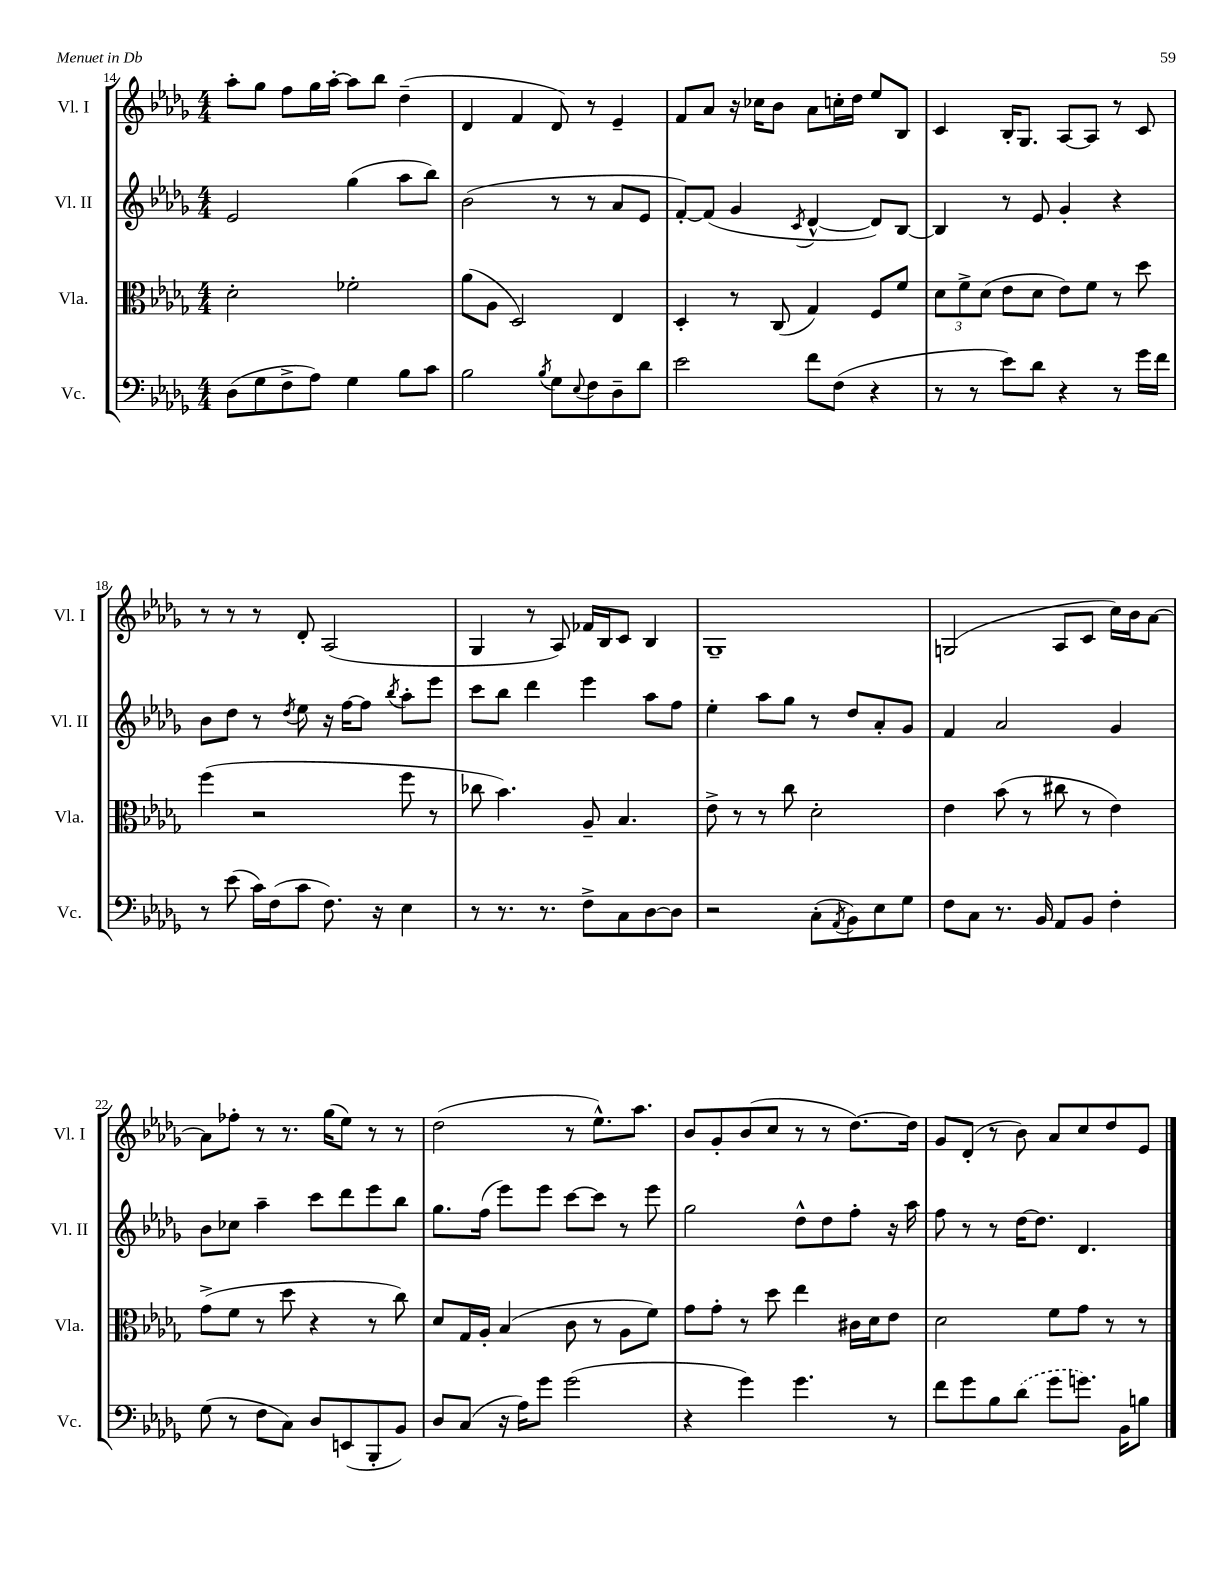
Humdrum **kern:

**kern	**kern	**kern	**kern
*part4	*part3	*part2	*part1
*staff4	*staff3	*staff2	*staff1
*I"Vc.	*I"Vla.	*I"Vl. II	*I"Vl. I
*I'Vc.	*I'Vla.	*I'Vl. II	*I'Vl. I
*clefF4	*clefC3	*clefG2	*clefG2
*k[b-e-a-d-g-]	*k[b-e-a-d-g-]	*k[b-e-a-d-g-]	*k[b-e-a-d-g-]
*M4/4	*M4/4	*M4/4	*M4/4
=14	=14	=14	=14
(8D-\L	2d-'\	2e-/	8aa-'\L
8G-\	.	.	8gg-\J
8F^\	.	.	8ff\L
8A-\J)	.	.	16gg-\L
.	.	.	[16aa-'\JJ
4G-\	2f-X'\	(4gg-\	8aa-\L]
.	.	.	8bb-\J
8B-\L	.	8aa-\L	(4dd-~\
8c\J	.	8bb-\J)	.
=15	=15	=15	=15
2B-\	(8a-\L	(2b-\	4d-/
.	8A-\J	.	.
.	2D-/)	.	4f/
8qB-/	.	.	.
8G-\L	.	8r	8d-/)
8qqE-/	.	.	.
8F\	.	8r	8r
8D-~\	4E-/	8a-/L	4e-~/
8d-\J	.	8e-/J	.
=16	=16	=16	=16
2e-\	4D-'/	[8f'/L)	8f/L
.	.	(8f/J]	8a-/J
.	8r	4g-/	16r
.	.	.	16cc-X\KL
.	(8C/	.	8b-\J
.	.	8qc/	.
8f\L	4G-/)	[4d-^^/	8a-\L
(8F\J	.	.	16ccn'\L
.	.	.	16dd-\JJ
4r	8F/L	8d-/L])	8ee-/L
.	8f/J	[8B-/J	8B-/J
=17	=17	=17	=17
8r	12d-\L	4B-/]	4c/
.	12f^\	.	.
8r	.	.	.
.	(12d-\J	.	.
8e-\L)	8e-\L	8r	16B-'/KL
.	.	.	8.G-/J
8d-\J	8d-\J	8e-/	.
4r	8e-\L)	4g-'/	[8A-/L
.	8f\J	.	8A-/J]
8r	8r	4r	8r
16g-\LL	8dd-\	.	8c/
16f\JJ	.	.	.
!!LO:LB:g=z
=18	=18	=18	=18
8r	(4ff\	8b-\L	8r
(8e-\	.	8dd-\J	8r
16c\LL)	2r	8r	8r
(16F\J	.	.	.
.	.	8qdd-/	.
8c\J	.	8ee-\	8d-'/
8.F\)	.	16r	(2A-/
.	.	[16ff\KL	.
.	.	8ff\J]	.
16r	.	.	.
.	.	8qbb-/	.
4E-\	8ff\	8aa-'\L	.
.	8r	8eee-\J	.
=19	=19	=19	=19
8r	8cc-X\	8ccc\L	4G-/
8.r	4.b-\)	8bb-\J	.
.	.	4ddd-\	8r
8.r	.	.	.
.	.	.	8A-/)
8F^\L	8A-~/	4eee-\	16f-X/LL
.	.	.	16B-/J
8C\	4.B-/	.	8c/J
[8D-\	.	8aa-\L	4B-/
8D-\J]	.	8ff\J	.
=20	=20	=20	=20
2r	8e-^\	4ee-'\	1G-~
.	8r	.	.
.	8r	8aa-\L	.
.	8cc\	8gg-\J	.
(8C'\L	2d-'\	8r	.
8qAA-/	.	.	.
8BB-\)	.	8dd-/L	.
8E-\	.	8a-'/	.
8G-\J	.	8g-/J	.
=21	=21	=21	=21
8F\L	4e-\	4f/	(2Gn/
8C\J	.	.	.
8.r	(8b-\	2a-/	.
.	8r	.	.
16BB-/	.	.	.
8AA-/L	8cc#X\	.	8A-/L
8BB-/J	8r	.	8c/J
4F'\	4e-\)	4g-/	16cc\LL)
.	.	.	16b-\J
.	.	.	[8a-\J
!!LO:LB:g=z
=22	=22	=22	=22
(8G-\	(8g-^\L	8b-\L	8a-\L]
8r	8f\J	8cc-X\J	8ff-X'\J
8F\L	8r	4aa-~\	8r
8C\J)	8dd-\	.	8.r
8D-/L	4r	8ccc\L	.
.	.	.	(16gg-\KL
(8EEn/	.	8ddd-\	8ee-\J)
8BBB-'/	8r	8eee-\	8r
8BB-/J)	8cc\)	8bb-\J	8r
=23	=23	=23	=23
8D-/L	8d-/L	8.gg-\L	(2dd-\
(8C/J	16G-/L	.	.
.	16A-'/JJ	(16ff\Jk	.
16r	(4B-/	8eee-\L)	.
16A-\KL)	.	.	.
8g-\J	.	8eee-\J	.
(2g-\	8c\	[8ccc\L	8r
.	8r	8ccc\J]	8.ee-^^\L)
.	8A-\L	8r	.
.	.	.	8.aa-\J
.	8f\J)	8eee-\	.
=24	=24	=24	=24
4r	8g-\L	2gg-\	8b-/L
.	8g-'\J	.	8g-'/
4g-\)	8r	.	(8b-/
.	8dd-\	.	8cc/J
4.g-\	4ee-\	8dd-^^\L	8r
.	.	8dd-\	8r
.	16c#X\LL	8ff'\J	[8.dd-\L)
.	16d-\J	.	.
8r	8e-\J	16r	.
.	.	16aa-\	16dd-\Jk]
=25	=25	=25	=25
8f\L	2d-\	8ff\	8g-/L
8g-\	.	8r	(8d-'/J
8B-\	.	8r	8r
(8d-\J	.	[16dd-\KL	8b-\)
.	.	8.dd-\J]	.
8g-\L	8f\L	.	8a-/L
8.gn\J)	8g-\J	4.d-/	8cc/
.	8r	.	8dd-/
16BB-\KL	.	.	.
8Bn\J	8r	.	8e-/J
==	==	==	==
*-	*-	*-	*-
